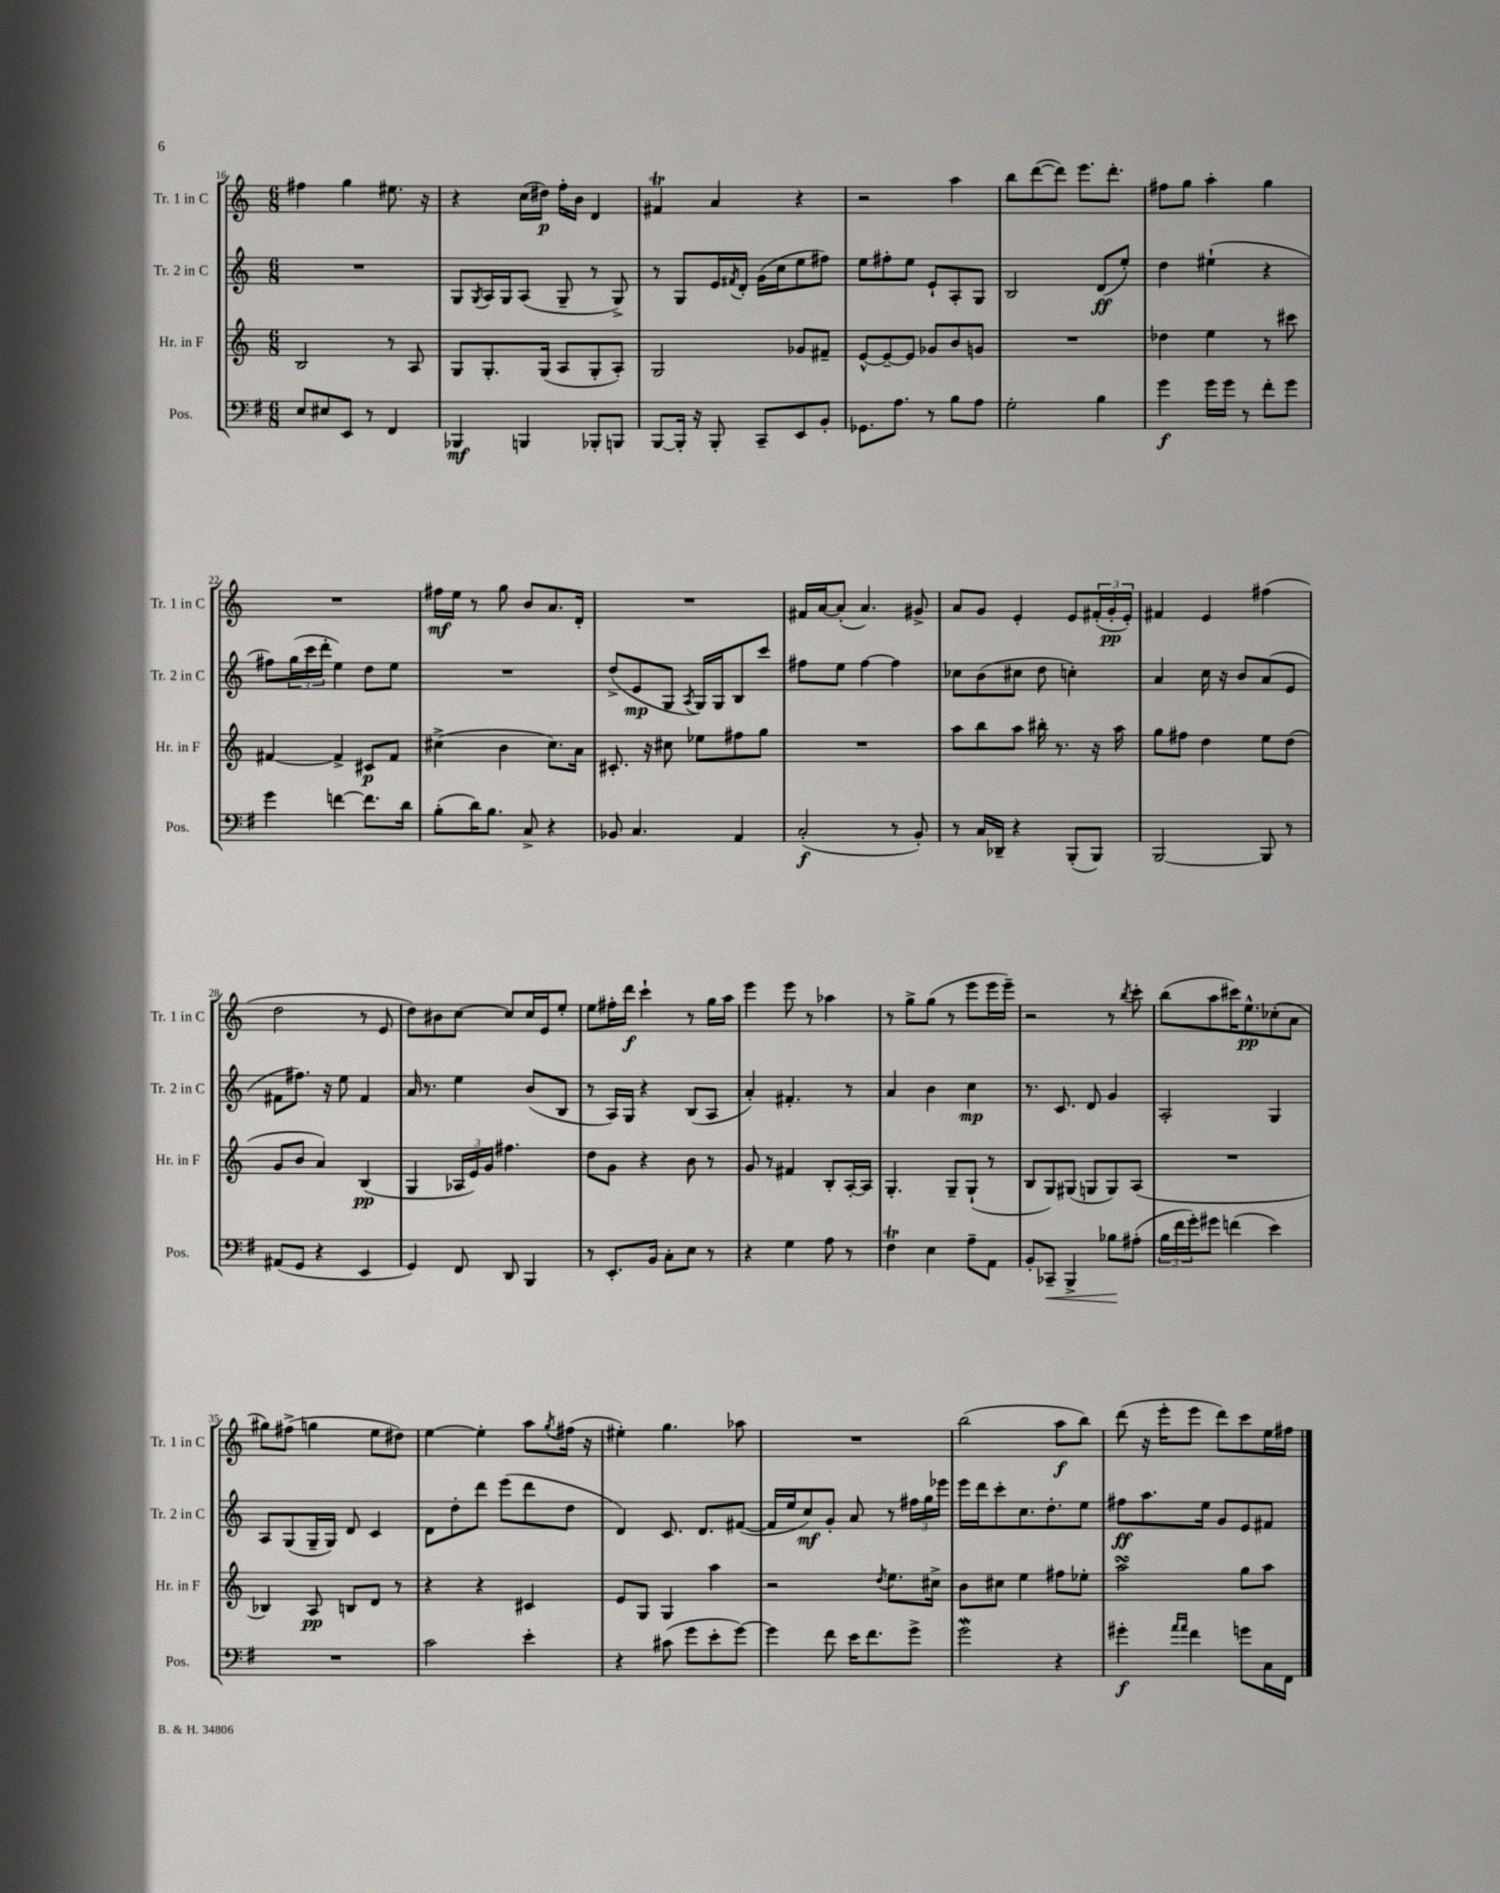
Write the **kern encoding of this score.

**kern	**dynam	**kern	**dynam	**kern	**dynam	**kern	**dynam
*part4	*part4	*part3	*part3	*part2	*part2	*part1	*part1
*staff4	*staff4	*staff3	*staff3	*staff2	*staff2	*staff1	*staff1
*I"Pos.	*	*I"Hr. in F	*	*I"Tr. 2 in C	*	*I"Tr. 1 in C	*
*I'Pos.	*	*I'Hr. in F	*	*I'Tr. 2 in C	*	*I'Tr. 1 in C	*
*clefF4	*	*clefG2	*	*clefG2	*	*clefG2	*
*k[f#]	*	*k[]	*	*k[]	*	*k[]	*
*M6/8	*	*M6/8	*	*M6/8	*	*M6/8	*
=16	=16	=16	=16	=16	=16	=16	=16
8E/L	.	2B/	.	2.r	.	4ff#X\	.
8E#X/	.	.	.	.	.	.	.
8EE/J	.	.	.	.	.	4gg\	.
8r	.	.	.	.	.	.	.
4FF#/	.	8r	.	.	.	8.ee#X\	.
.	.	8A/	.	.	.	.	.
.	.	.	.	.	.	16r	.
=17	=17	=17	=17	=17	=17	=17	=17
4BBB-X/	mf	8G/L	.	8G/L	.	4r	.
.	.	.	.	8qG/	.	.	.
.	.	8.G'/	.	16A/L	.	.	.
.	.	.	.	16G/J	.	.	.
4BBBn/	.	.	.	(8A/J	.	(16cc\LL	.
.	.	(16G/Jk	.	.	.	16dd#X\JJ)	p
.	.	8A/L	.	8G~/	.	16ff'\LL	.
.	.	.	.	.	.	16b\JJ	.
8BBB-X'/L	.	8G'/	.	8r	.	4d/	.
8BBBn/J	.	8A'/J)	.	8G^/)	.	.	.
=18	=18	=18	=18	=18	=18	=18	=18
[8BBB/L	.	2G/	.	8r	.	4f#Xt/	.
16BBB'/Jk]	.	.	.	8G/L	.	.	.
16r	.	.	.	.	.	.	.
8BBB'/	.	.	.	16e/L	.	4a/	.
.	.	.	.	8qf#X/	.	.	.
.	.	.	.	16d'/JJ	.	.	.
8CC~/L	.	.	.	(16g\LL	.	.	.
.	.	.	.	16cc\J	.	.	.
8EE/	.	8g-X/L	.	8ee\	.	4r	.
8BB'/J	.	8f#X~/J	.	8ff#X\J)	.	.	.
=19	=19	=19	=19	=19	=19	=19	=19
8.GG-X\L	.	[8e^^/L	.	8ee\L	.	2r	.
.	.	8e~/_	.	8ff#X'\	.	.	.
8.A\J	.	.	.	.	.	.	.
.	.	8e/J]	.	8ee\J	.	.	.
8r	.	8g-X/L	.	8e`/L	.	.	.
8B\L	.	8b/	.	8A'/	.	4aa\	.
8A\J	.	8gn/J	.	8G/J	.	.	.
=20	=20	=20	=20	=20	=20	=20	=20
2G'\	.	2.r	.	2B/	.	8bb\L	.
.	.	.	.	.	.	([8ddd\	.
.	.	.	.	.	.	8ddd\J])	.
.	.	.	.	.	.	8.eee\L	.
4B\	.	.	.	(8d/L	ff	.	.
.	.	.	.	.	.	8.ddd'\J	.
.	.	.	.	8ee'/J)	.	.	.
=21	=21	=21	=21	=21	=21	=21	=21
4g\	f	4dd-X\	.	4dd\	.	8ff#X\L	.
.	.	.	.	.	.	8gg\J	.
16g\LL	.	4ee\	.	(4ee#X`\	.	4aa'\	.
16g\JJ	.	.	.	.	.	.	.
8r	.	.	.	.	.	.	.
8f#'\L	.	8r	.	4r	.	4gg\	.
8g\J	.	8ccc#X\	.	.	.	.	.
!!LO:LB:g=z
=22	=22	=22	=22	=22	=22	=22	=22
4g\	.	[4f#X/	.	8ff#X\L)	.	2.r	.
.	.	.	.	(24gg\L	.	.	.
.	.	.	.	24ccc\	.	.	.
.	.	.	.	24ddd'\JJ	.	.	.
[4fn\	.	4f#^/]	.	4ee\)	.	.	.
8.f\L]	.	8c#X/L	p	8dd\L	.	.	.
.	.	8f#/J	.	8ee\J	.	.	.
16d\Jk	.	.	.	.	.	.	.
=23	=23	=23	=23	=23	=23	=23	=23
(8B'\L	.	(4cc#X^\	.	2.r	.	16ff#X\LL	mf
.	.	.	.	.	.	16ee\JJ	.
16d\K)	.	.	.	.	.	8r	.
8.B\J	.	.	.	.	.	.	.
.	.	4b\	.	.	.	8gg\	.
8C^/	.	.	.	.	.	8b/L	.
4r	.	8.cc#\L)	.	.	.	8.a/	.
.	.	16a\Jk	.	.	.	16d'/Jk	.
=24	=24	=24	=24	=24	=24	=24	=24
8BB-X/	.	8.c#X'/	.	(8dd^/L	.	2.r	.
4.C/	.	.	.	8e/	mp	.	.
.	.	16r	.	.	.	.	.
.	.	8cc#X\	.	8G/J	.	.	.
.	.	.	.	8qA/	.	.	.
.	.	8ee-X\L	.	16G/LL)	.	.	.
.	.	.	.	16G/J	.	.	.
4AA/	.	8ff#X\	.	8B/	.	.	.
.	.	8gg\J	.	8ccc/J	.	.	.
=25	=25	=25	=25	=25	=25	=25	=25
(2C'/	f	2.r	.	8ff#X\L	.	16f#X/LL	.
.	.	.	.	.	.	[16a/J	.
.	.	.	.	8ee\J	.	(8a'/J]	.
.	.	.	.	[4ff#\	.	4.a/)	.
8r	.	.	.	4ff#\]	.	.	.
8BB'/)	.	.	.	.	.	8g#X^/	.
=26	=26	=26	=26	=26	=26	=26	=26
8r	.	8aa\L	.	8cc-X\L	.	8a/L	.
16C/LL	.	8bb\	.	(8b\	.	8g/J	.
16DD-X~/JJ	.	.	.	.	.	.	.
4r	.	8aa\J	.	8cc#X\J	.	4e'/	.
.	.	16bb#X'\	.	8dd\	.	.	.
.	.	8.r	.	.	.	.	.
(8BBB'/L	.	.	.	4ccn'\)	.	8e/L	.
8BBB/J)	.	16r	.	.	.	(24f#X'/L	.
.	.	.	.	.	.	24g'/	pp
.	.	16aa\	.	.	.	.	.
.	.	.	.	.	.	24e'/JJ)	.
=27	=27	=27	=27	=27	=27	=27	=27
[2BBB/	.	8gg\L	.	4a/	.	4f#X/	.
.	.	8ff#X\J	.	.	.	.	.
.	.	4dd\	.	16cc\	.	4e/	.
.	.	.	.	16r	.	.	.
.	.	.	.	8b/L	.	.	.
8BBB/]	.	8ee\L	.	(8a/	.	(4ff#X\	.
8r	.	(8dd\J	.	8e/J	.	.	.
!!LO:LB:g=z
=28	=28	=28	=28	=28	=28	=28	=28
(8AA#X/L	.	8g/L	.	8f#X\L	.	2dd\	.
8GG/J	.	8b/J	.	8.ff#X\J)	.	.	.
4r	.	4a/)	.	.	.	.	.
.	.	.	.	16r	.	.	.
.	.	.	.	8ee\	.	.	.
4EE/	.	(4B/	pp	4f#/	.	8r	.
.	.	.	.	.	.	8e/	.
=29	=29	=29	=29	=29	=29	=29	=29
4GG/)	.	4G/	.	16a/	.	8dd\L)	.
.	.	.	.	8.r	.	.	.
.	.	.	.	.	.	8b#X\	.
8FF#/	.	24A-X/LL	.	4ee\	.	[8cc\J	.
.	.	24e/)	.	.	.	.	.
.	.	24g/JJ	.	.	.	.	.
8DD/	.	4.ff#X\	.	.	.	8cc/L]	.
4BBB/	.	.	.	(8b/L	.	16cc/L	.
.	.	.	.	.	.	16e/J	.
.	.	.	.	8B/J	.	8ee'/J	.
=30	=30	=30	=30	=30	=30	=30	=30
8r	.	8dd\L	.	8r	.	8ee\L	.
8.EE'/L	.	8g\J	.	16A/LL)	.	16ff#X'\L	.
.	.	.	.	16G/JJ	.	16ddd\JJ	f
.	.	4r	.	4r	.	4ccc`\	.
16BB/Jk	.	.	.	.	.	.	.
8C'\L	.	.	.	.	.	.	.
8E\J	.	8b\	.	(8B/L	.	8r	.
8r	.	8r	.	8A/J	.	16gg\LL	.
.	.	.	.	.	.	16aa\JJ	.
=31	=31	=31	=31	=31	=31	=31	=31
4r	.	8g/	.	4a'/)	.	4eee\	.
.	.	8r	.	.	.	.	.
4G\	.	4f#X/	.	4.f#X'/	.	8eee\	.
.	.	.	.	.	.	8r	.
8A\	.	8B'/L	.	.	.	4aa-X\	.
8r	.	[16A'/L	.	8r	.	.	.
.	.	16A/JJ]	.	.	.	.	.
=32	=32	=32	=32	=32	=32	=32	=32
4F#t\	.	4.G'/	.	4a/	.	8r	.
.	.	.	.	.	.	8gg^\L	.
4E\	.	.	.	4b\	.	(8gg\J	.
.	.	8G~/L	.	.	.	8r	.
8A~\L	.	(8G`/J	.	4cc\	mp	8eee\L	.
8AA\J	.	8r	.	.	.	16eee\L	.
.	.	.	.	.	.	16eee~\JJ)	.
=33	=33	=33	=33	=33	=33	=33	=33
8BB'/L	.	8B/L	.	8.r	.	2r	.
!	!LO:HP:b	!	!	!	!	!	!
8CC-X~/J	<	8G/)	.	.	.	.	.
.	.	.	.	8.c/	.	.	.
4BBB^/	.	(8G#X/J	.	.	.	.	.
.	.	8Gn/L	.	8d/	.	.	.
8B-X\L	.	8G/)	.	4g/	.	8r	.
.	.	.	.	.	.	8qbb/	.
(8A#X'\J	[	(8A/J	.	.	.	8ccc'\	.
=34	=34	=34	=34	=34	=34	=34	=34
24B\LL	.	2.r	.	2A'/	.	(8bb\L	.
24f#\	.	.	.	.	.	.	.
24g'\J)	.	.	.	.	.	.	.
8g#X\J	.	.	.	.	.	8aa\	.
(4fn\	.	.	.	.	.	16ccc#X\K)	.
.	.	.	.	.	.	8.ee^^\	pp
4e\)	.	.	.	4G/	.	(8cc-X'\	.
.	.	.	.	.	.	8a\J	.
!!LO:LB:g=z
=35	=35	=35	=35	=35	=35	=35	=35
2.r	.	4B-X/)	.	8A/L	.	8gg#X\L)	.
.	.	.	.	(8G/	.	(8ff#X^\J	.
.	.	8A/	pp	16G~/L	.	4ggn\	.
.	.	.	.	16G/JJ)	.	.	.
.	.	8Bn/L	.	8d/	.	.	.
.	.	8d/J	.	4c/	.	8ee\L	.
.	.	8r	.	.	.	8dd#X\J)	.
=36	=36	=36	=36	=36	=36	=36	=36
2c\	.	4r	.	8d\L	.	[4ee\	.
.	.	.	.	8dd'\	.	.	.
.	.	4r	.	8ddd\J	.	4ee'\]	.
.	.	.	.	(8eee\L	.	.	.
4e'\	.	4c#X/	.	8ddd\	.	8aa\L	.
.	.	.	.	.	.	8qgg/	.
.	.	.	.	8dd\J	.	(16ff#X\Jk	.
.	.	.	.	.	.	16r	.
=37	=37	=37	=37	=37	=37	=37	=37
4r	.	8e/L	.	4d/)	.	4ee#X'\)	.
.	.	8G/J	.	.	.	.	.
(8c#X\	.	4G/	.	8.c/	.	4.gg\	.
8g\L	.	.	.	.	.	.	.
.	.	.	.	8.d/L	.	.	.
8e'\	.	4aa\	.	.	.	.	.
[8g\J)	.	.	.	([8f#X/J	.	8aa-X\	.
=38	=38	=38	=38	=38	=38	=38	=38
4g\]	.	2r	.	16f#/LL]	.	2.r	.
.	.	.	.	16ee/J	.	.	.
.	.	.	.	8cc/)	mf	.	.
8f#\	.	.	.	8g'/J	.	.	.
16e\KL	.	.	.	8a/	.	.	.
8.f#\	.	.	.	.	.	.	.
.	.	8qdd/	.	.	.	.	.
.	.	8.ee\L	.	8r	.	.	.
8g^\J	.	.	.	24ff#X\LL	.	.	.
.	.	.	.	24gg\	.	.	.
.	.	16cc#X^\Jk	.	.	.	.	.
.	.	.	.	24eee-X\JJ	.	.	.
=39	=39	=39	=39	=39	=39	=39	=39
2gw\	.	8b\L	.	16eee\LL	.	(2bb\	.
.	.	.	.	16ddd\J	.	.	.
.	.	8cc#X\J	.	8ccc'\	.	.	.
.	.	4ee\	.	8.cc\	.	.	.
.	.	.	.	8.dd'\	.	.	.
4r	.	8ff#X\L	.	.	.	8aa\L	f
.	.	8ee-X'\J	.	8ee\J	.	8bb\J)	.
=40	=40	=40	=40	=40	=40	=40	=40
4g#X'\	f	2aasSSS\	.	8ff#X\L	ff	(8ddd\	.
.	.	.	.	8.aa\	.	16r	.
.	.	.	.	.	.	16eee'\KL	.
16qqa/LL	.	.	.	.	.	.	.
16qqa/JJ	.	.	.	.	.	.	.
4f#\	.	.	.	.	.	8eee\J	.
.	.	.	.	16ee\Jk	.	.	.
.	.	.	.	8g/L	.	8ddd\L)	.
8gn\L	.	8gg\L	.	8e/	.	8ccc\	.
16C\L	.	8aa\J	.	8f#X/J	.	16ee\L	.
16FF#\JJ	.	.	.	.	.	16ff#X\JJ	.
==	==	==	==	==	==	==	==
*-	*-	*-	*-	*-	*-	*-	*-
